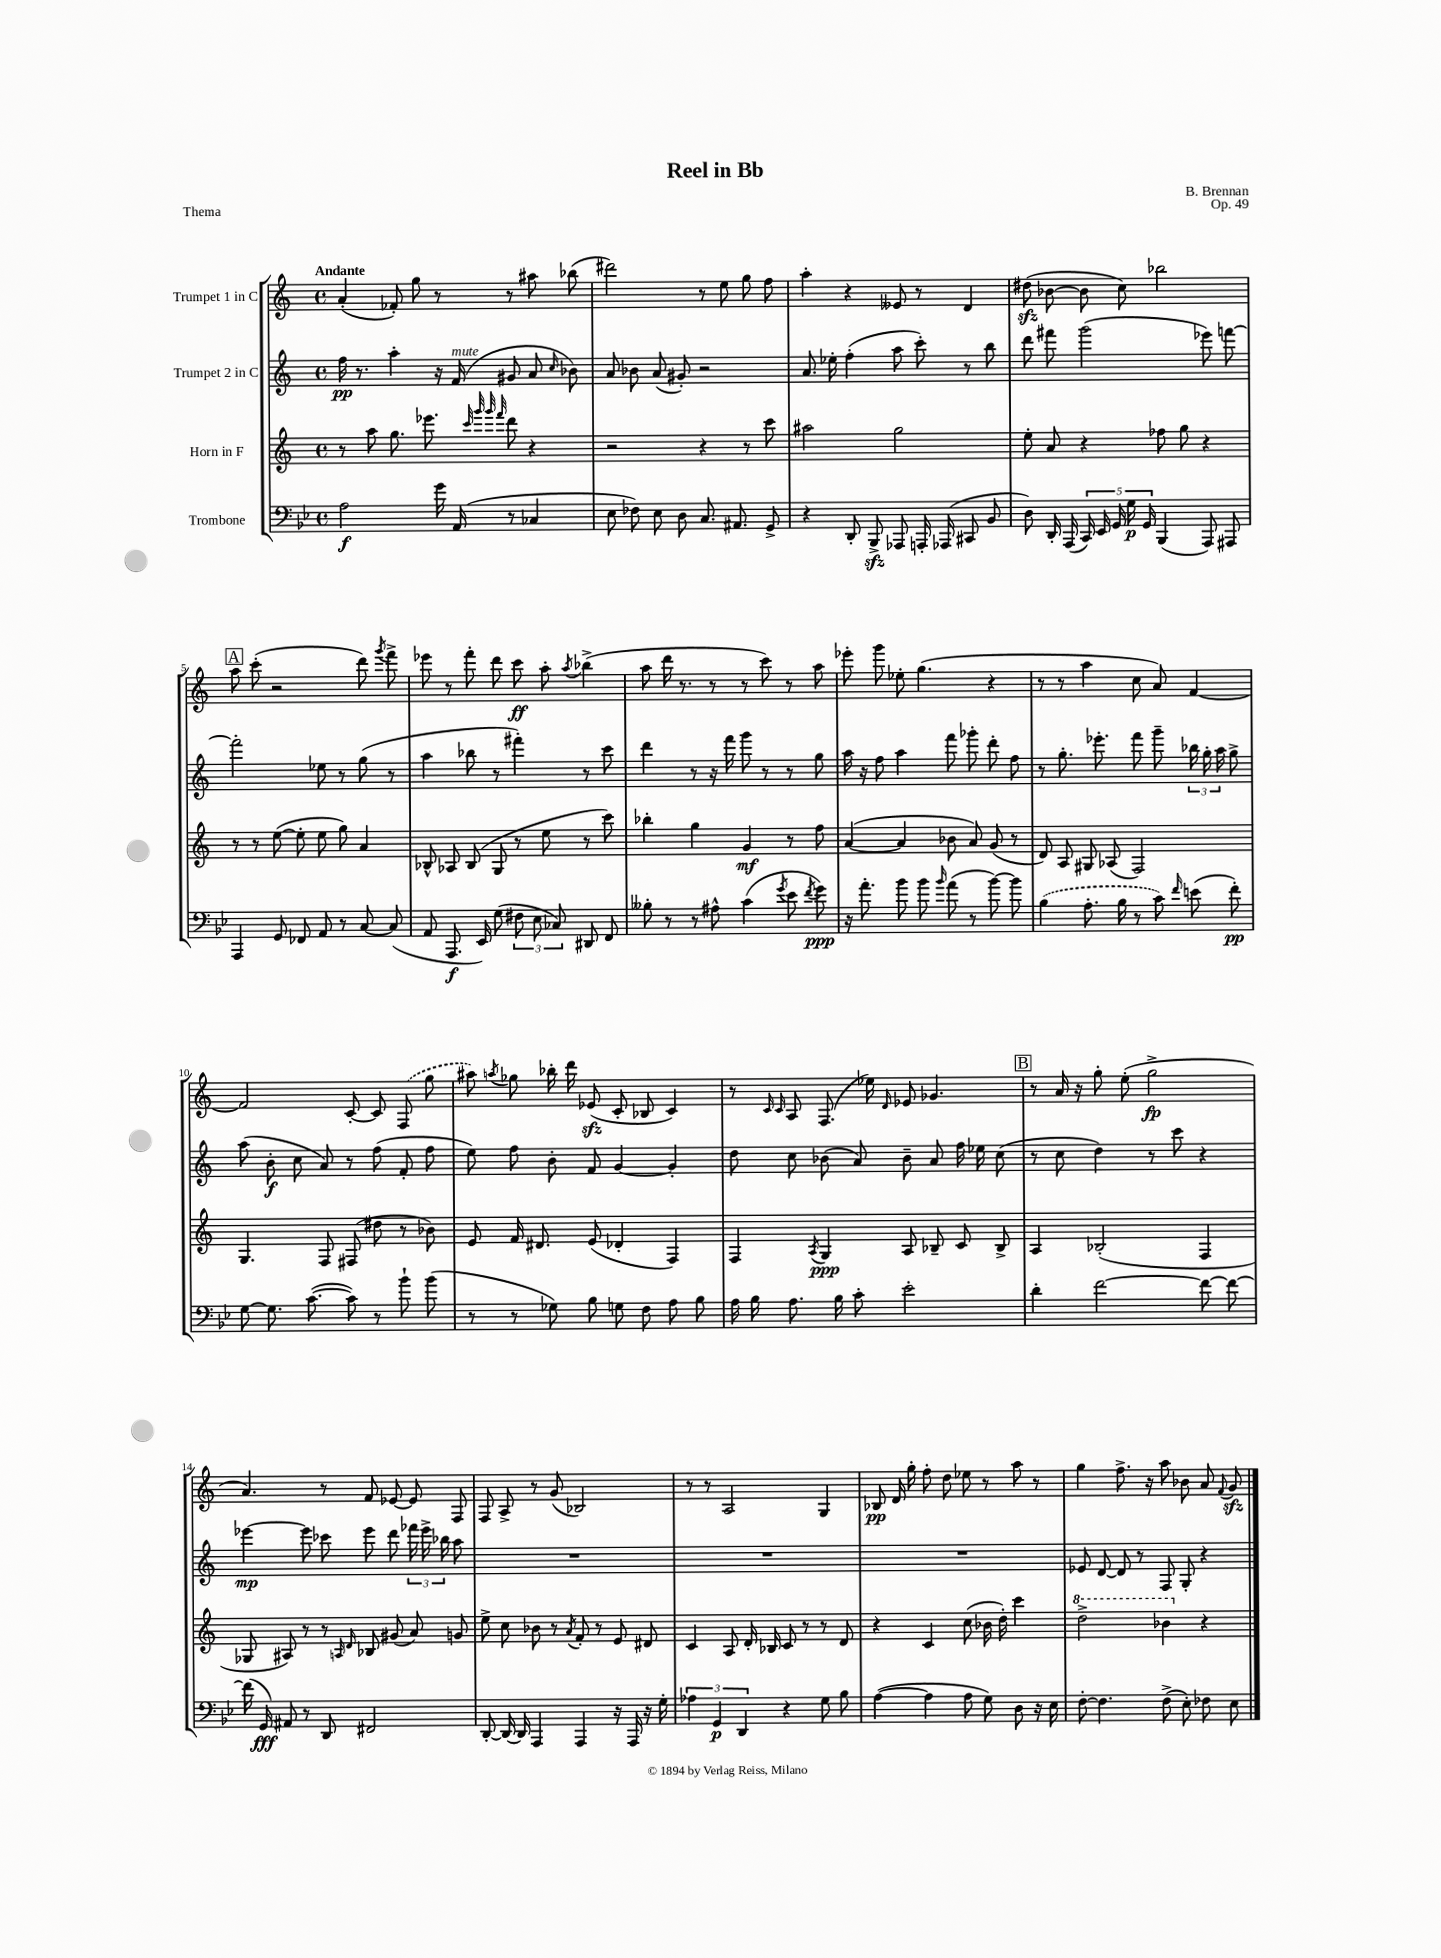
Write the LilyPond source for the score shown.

\header { title = "Reel in Bb" composer = "B. Brennan" opus = "Op. 49" piece = "Thema" }
<<
\new StaffGroup <<
\new Staff = "s0" \with { instrumentName = "Trumpet 1 in C" } {
    \clef treble \key c \major \defaultTimeSignature \time 4/4 \tempo "Andante"
    \autoBeamOff a'4-.( fes'8-.) g''8 r8 r8 ais''8 bes''8( |
    dis'''2) r8 e''8 g''8 f''8 |
    a''4-. r4 eeses'8 r8 d'4 |
    dis''8\sfz( bes'8~ bes'8 c''8) bes''2 |
    \mark \markup { \box "A" } a''8 c'''8-.( r2 d'''8) \acciaccatura { g'''8 } f'''8-> |
    ees'''8 r8 f'''8-. d'''8 c'''8\ff a''8-. \acciaccatura { a''8 } bes''4->( |
    a''8 d'''16 r8. r8 r8 c'''8) r8 a''8 |
    ees'''8-. g'''8 ees''8-. g''4.( r4 |
    r8 r8 a''4 c''8 a'8) f'4~ |
    f'2 c'8~-. c'8 \once \slurDashed f8( g''8 |
    ais''8) \acciaccatura { a''8 } ges''8 bes''16-. d'''16 ees'8\sfz( c'8-. bes8 c'4) |
    r8 \grace { c'16 c'16 } a8 f8.( ees''16) \grace { d'16 } ees'8 ges'4. |
    \mark \markup { \box "B" } r8 a'16 r16 g''8-. e''8-.( g''2->\fp |
    a'4.) r8 f'8 ees'8~ ees'8 f8 |
    f8 a8-> r8 g'8( bes2) |
    r8 r8 a2 g4 |
    bes8\pp d'16 g''16-. f''8-. d''8 ees''8 r8 a''8 r8 |
    g''4 f''8.-> r16 a''8 bes'8 a'8 \appoggiatura { f'8 } g'8\sfz \bar "|." |
}
\new Staff = "s1" \with { instrumentName = "Trumpet 2 in C" } {
    \clef treble \key c \major \defaultTimeSignature \time 4/4
    \autoBeamOff f''16\pp r8. a''4-. r16 f'16^\markup { \italic "mute" }( gis'8 a'8 \grace { c''16 } bes'8) |
    a'8 bes'8 a'8( gis'8-.) r2 |
    a'8. ees''16-. f''4-.( a''8 c'''8-.) r8 b''8 |
    d'''8 fis'''8 g'''2( ees'''8) f'''8~ |
    \mark \markup { \box "A" } f'''2-. ees''8 r8 g''8( r8 |
    a''4 bes''8 r8 fis'''4-.) r8 c'''8 |
    d'''4 r8 r16 f'''16 g'''8 r8 r8 g''8 |
    a''16 r16 f''8 a''4 f'''8 ges'''8-. d'''8-. f''8 |
    r8 g''8.-. ees'''8.-. f'''8 g'''8-- \tuplet 3/2 { bes''16 g''16-. a''16 } g''8-> |
    a''8( b'8-.\f c''8 a'8) r8 f''8( f'8-. f''8 |
    e''8) f''8 b'8-. f'8 g'4~ g'4-. |
    d''8 c''8 bes'8( a'8) bes'8-- a'8 f''16 ees''16 c''8( |
    \mark \markup { \box "B" } r8 c''8 d''4) r8 c'''8 r4 |
    ees'''4~\mp ees'''8 ces'''8 ees'''8 d'''8 \tuplet 3/2 { fes'''16 ees'''16-> bes''16 } a''8 |
    R1 |
    R1 |
    R1 |
    ees'8 d'8~ d'8 r8 f8 g8-. r4 \bar "|." |
}
\new Staff = "s2" \with { instrumentName = "Horn in F" } {
    \clef treble \key c \major \defaultTimeSignature \time 4/4
    \autoBeamOff r8 a''8 g''8. ees'''8. \grace { c'''32 g'''32 g'''32 f'''32 } d'''8 r4 |
    r2 r4 r8 c'''8 |
    ais''2 g''2 |
    e''8-. a'8 r4 fes''8 g''8 r4 |
    \mark \markup { \box "A" } r8 r8 e''8~( e''8-. e''8 g''8) a'4 |
    bes8-^ aes8 bes8( g8 r8 e''8 r8 c'''8) |
    bes''4-. g''4 g'4\mf r8 f''8 |
    a'4~( a'4 bes'8 a'8) g'8( r8 |
    d'8) a8 gis8 aes8( f2) |
    g4. f8 fis8( dis''8 r8 bes'8) |
    e'8 f'16 dis'8. e'8( des'4-. f4) |
    f4 \acciaccatura { a8 } g4\ppp a8 bes8-- c'8 bes8-> |
    \mark \markup { \box "B" } a4 bes2-.( f4 |
    ges8 ais8) r8 r8 \grace { a16 d'16 } bes8 gis'8( a'8) g'8 |
    e''8-> c''8 bes'8 r8 \acciaccatura { a'8 } f'8-. r8 e'8 dis'8 |
    c'4 a8 d'16-. bes16 c'8 r8 r8 d'8 |
    r4 c'4 c''8( bes'16 d''16-.) c'''4 |
    \ottava #1 d'''2-> bes''4 \ottava #0 r4 \bar "|." |
}
\new Staff = "s3" \with { instrumentName = "Trombone" } {
    \clef bass \key bes \major \defaultTimeSignature \time 4/4
    \autoBeamOff a2\f g'16 a,16( r8 ces4 |
    ees8 fes8) ees8 d8 c8. ais,8. g,8-> |
    r4 d,8-. bes,,8->\sfz aes,,8 a,,16-. aes,,16( cis,8 bes,8 |
    d8) d,16-. a,,16( \tuplet 5/4 { c,16) ees,16 g,16 g16\p g,16 } bes,,4( a,,8) ais,,8 |
    \mark \markup { \box "A" } a,,4 g,8 fes,8 a,8 r8 c8~ c8( |
    a,8 a,,8.\f ees,16) g8( \tuplet 3/2 { fis8 ees8 ces8) } dis,8 f,8 |
    beses8-. r8 r8 ais8-^ c'4( \acciaccatura { g'8 } ees'8 \acciaccatura { f'8 } g'8\ppp) |
    r16 a'8.-. bes'8 bes'8 \grace { bes'16 } a'8( r8 bes'8~) bes'8 |
    \once \slurDashed bes4( a8.-. bes16 r8 c'8) \grace { f'16 } e'8( f'8-.\pp) |
    g8~ g8. c'8.~( c'8) r8 bes'8-! bes'8( |
    r8 r8 ges8) bes8 g8 f8 a8 bes8 |
    a16 bes16 a8. bes16 c'8-. ees'2-. |
    \mark \markup { \box "B" } d'4-. f'2~ f'8~ f'8~ |
    f'16( g,16\fff) ais,8 r8 d,8 fis,2 |
    d,8~-. d,16~ d,16 a,,4 a,,4 r16 a,,16 r16 g16-. |
    \tuplet 3/2 { aes4 g,4\p d,4 } r4 g8 bes8 |
    a4~( a4 a8 g8) d8 r16 ees16 |
    f8~-. f4. f8->( ees8-.) fes8 ees8 \bar "|." |
}
>>
>>
